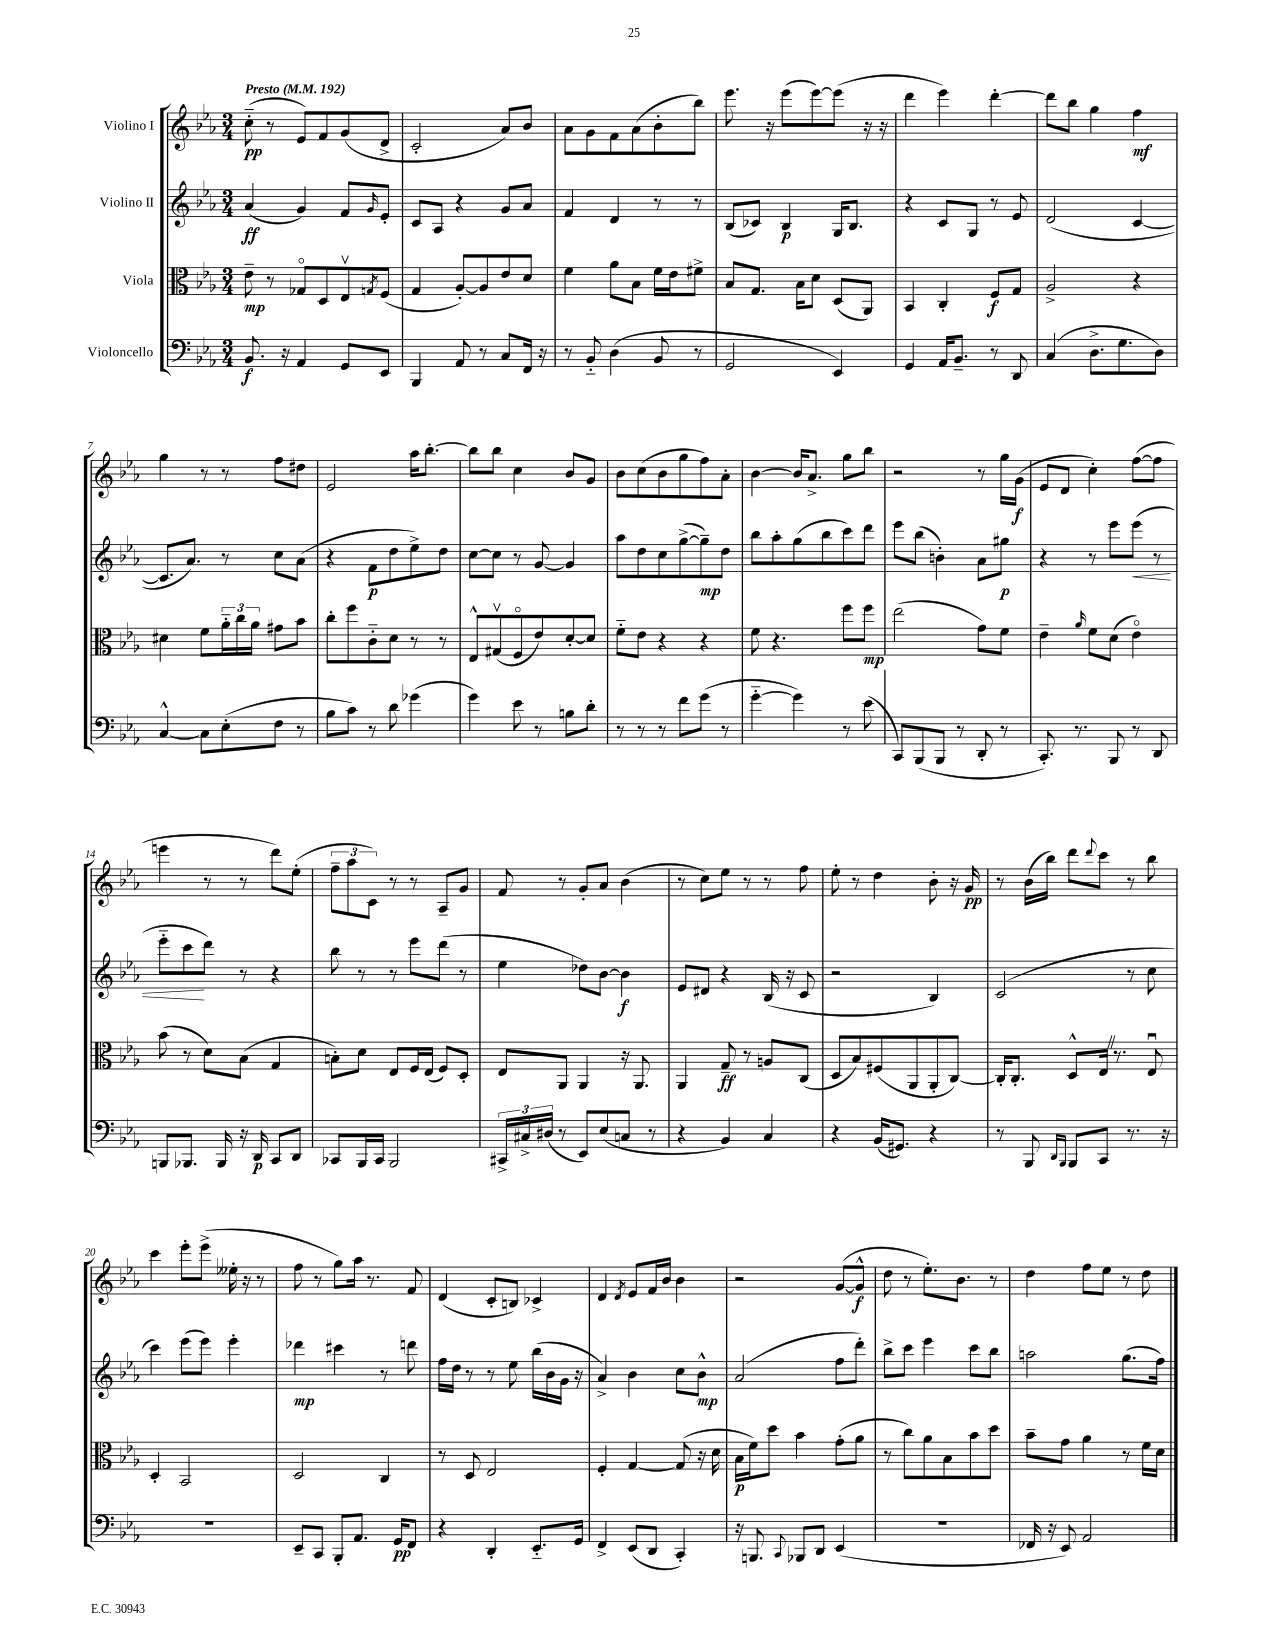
<<
\new StaffGroup <<
\new Staff = "s0" \with { instrumentName = "Violino I" } {
    \clef treble \key ees \major \numericTimeSignature \time 3/4 \tempo "Presto" 4 = 192
    c''8-_\pp( r8 ees'8) f'8 g'8( d'8-> |
    c'2-. aes'8) bes'8 |
    aes'8 g'8 f'8 aes'8( bes'8-. bes''8) |
    ees'''8. r16 ees'''8( ees'''8~) ees'''8( r16 r16 |
    d'''4 ees'''4) d'''4~-. |
    d'''8 bes''8 g''4 f''4\mf |
    g''4 r8 r8 f''8 dis''8 |
    ees'2 aes''16 bes''8.~-. |
    bes''8 bes''8 c''4 bes'8 g'8 |
    bes'8 c''8( bes'8 g''8 f''8) aes'8-. |
    bes'4~ bes'16 aes'8.-> g''8 bes''8 |
    r2 r8 g''16 g'16\f( |
    ees'8 d'8 c''4-.) f''8~( f''8 |
    e'''4 r8 r8 d'''8) ees''8-.( |
    \tuplet 3/2 { f''8-- aes''8 c'8) } r8 r8 aes8-- g'8 |
    f'8 r8 g'8-. aes'8 bes'4( |
    r8 c''8) ees''8 r8 r8 f''8 |
    ees''8-. r8 d''4 bes'8-. r16 g'16\pp |
    r8 bes'16( bes''16) d'''8 \appoggiatura { d'''8 } c'''8 r8 bes''8 |
    c'''4 ees'''8-. ees'''8->( eeses''16-. r16 r8 |
    f''8 r8 g''8) aes''16 r8. f'8 |
    d'4( c'8-. b8) ces'4-> |
    d'4 \acciaccatura { d'8 } ees'8 f'16 bes'16 bes'4 |
    r2 g'8~( g'8-^\f |
    d''8 r8 ees''8.-.) bes'8. r8 |
    d''4 f''8 ees''8 r8 d''8 \bar "|." |
}
\new Staff = "s1" \with { instrumentName = "Violino II" } {
    \clef treble \key ees \major \numericTimeSignature \time 3/4
    aes'4\ff( g'4) f'8 \grace { g'16 } ees'8-. |
    c'8 aes8 r4 g'8 aes'8 |
    f'4 d'4 r8 r8 |
    bes8( ces'8) bes4\p g16 bes8. |
    r4 c'8 g8 r8 ees'8 |
    d'2( c'4~ |
    c'8. aes'8.) r8 c''8 aes'8( |
    r4 f'8\p d''8 ees''8->) d''8 |
    c''8~ c''8 r8 g'8~ g'4 |
    aes''8 d''8 c''8 g''8~->( g''8--\mp) d''8 |
    bes''8 aes''8-. g''8( bes''8 c'''8) d'''8 |
    ees'''8 bes''8( b'4-.) aes'8 gis''8\p |
    r4 r8 ees'''8 ees'''8\<( r8 |
    ees'''8-_ c'''8\! d'''8) r8 r4 |
    bes''8 r8 r8 ees'''8 d'''8( r8 |
    ees''4 des''8) bes'8~ bes'4\f |
    ees'8 dis'8 r4 bes16( r16 c'8 |
    r2 bes4) |
    c'2( r8 c''8 |
    c'''4) ees'''8( ees'''8) ees'''4-. |
    des'''4\mp cis'''4 r8 d'''8 |
    f''16 d''16 r8 r8 ees''8 bes''16( bes'16 g'16 r16 |
    aes'4->) bes'4 c''8 bes'8-^\mp |
    aes'2( f''8 d'''8-.) |
    bes''8-> c'''8 ees'''4 c'''8 bes''8 |
    a''2 g''8.( f''16) \bar "|." |
}
\new Staff = "s2" \with { instrumentName = "Viola" } {
    \clef alto \key ees \major \numericTimeSignature \time 3/4
    ees'8--\mp r8 ges8\flageolet d8 ees8\upbow \acciaccatura { g8 } f8( |
    g4 aes8~-.) aes8 ees'8 d'8 |
    f'4 aes'8 bes8 f'16 ees'16 fis'8-> |
    bes8 g8. bes16 d'8 d8( aes,8) |
    bes,4 c4-. f8\f g8 |
    aes2-> r4 |
    dis'4 f'8 \tuplet 3/2 { aes'16-_ c''16 aes'16 } gis'8 bes'8 |
    c''8-. f''8 c'8-_ d'8 r8 r8 |
    ees8-^ gis8\upbow( f8\flageolet ees'8) d'8~-. d'8 |
    f'8-_ ees'8 r4 r4 |
    f'8 r4. f''8 f''8\mp |
    ees''2( g'8) f'8 |
    ees'4-- \grace { aes'16 } f'8 d'8( ees'4\flageolet) |
    bes'8( r8 d'8) bes8( g4 |
    b8-.) d'8 ees8 f16 ees16( f8) d8-. |
    ees8 aes,8 aes,4 r16 aes,8. |
    aes,4 g8--\ff r8 a8 c8( |
    d8 bes8) fis8( aes,8 aes,8-. c8~) |
    c16-. c8.-. d8-^ ees16 \once \override BreathingSign.text = \markup { \musicglyph "scripts.caesura.straight" } \breathe r8. ees8\downbow |
    d4-. bes,2 |
    d2 c4 |
    r8 d8 ees2 |
    f4-. g4~ g8( r16 d'16 |
    bes16\p f'16) d''8 bes'4 g'8-.( aes'8 |
    r8 c''8) aes'8 bes8 bes'8 d''8 |
    bes'8-- g'8 aes'4 r8 f'16 d'16 \bar "|." |
}
\new Staff = "s3" \with { instrumentName = "Violoncello" } {
    \clef bass \key ees \major \numericTimeSignature \time 3/4
    bes,8.\f r16 aes,4 g,8 ees,8 |
    bes,,4 aes,8 r8 c8 f,16 r16 |
    r8 bes,8-_ d4( bes,8 r8 |
    g,2 ees,4) |
    g,4 aes,16 bes,8.-- r8 d,8 |
    c4( d8.-> g8. d8) |
    c4~-^ c8 ees8-.( f8 r8 |
    bes8 c'8) r8 d'8 ges'4( |
    g'4) ees'8 r8 b8 d'8-. |
    r8 r8 r8 f'8 g'8( r8 |
    g'4~-_ g'4) r8 ees'8( |
    c,8) bes,,8( bes,,8 r8 d,8-. r8 |
    c,8.-.) r8. bes,,8 r8 d,8 |
    b,,8 bes,,8. bes,,16 r16 d,16\p c,8 d,8 |
    ces,8 bes,,16 ces,16 bes,,2 |
    \tuplet 3/2 { cis,16-> cis16-> dis16( } r8 ees,8) ees8( c8 r8 |
    r4 bes,4) c4 |
    r4 bes,16( gis,8.) r4 |
    r8 bes,,8 \grace { d,16 bes,,16 } bes,,8 c,8 r8. r16 |
    R2. |
    ees,8-- c,8 bes,,8-. aes,8. g,16\pp f,8 |
    r4 d,4-. ees,8.-_ g,16 |
    f,4-> ees,8( d,8 c,4-.) |
    r16 b,,8. \appoggiatura { c,8 } bes,,8 d,8 ees,4( |
    R2. |
    fes,16 r16 ees,8) aes,2 \bar "|." |
}
>>
>>
